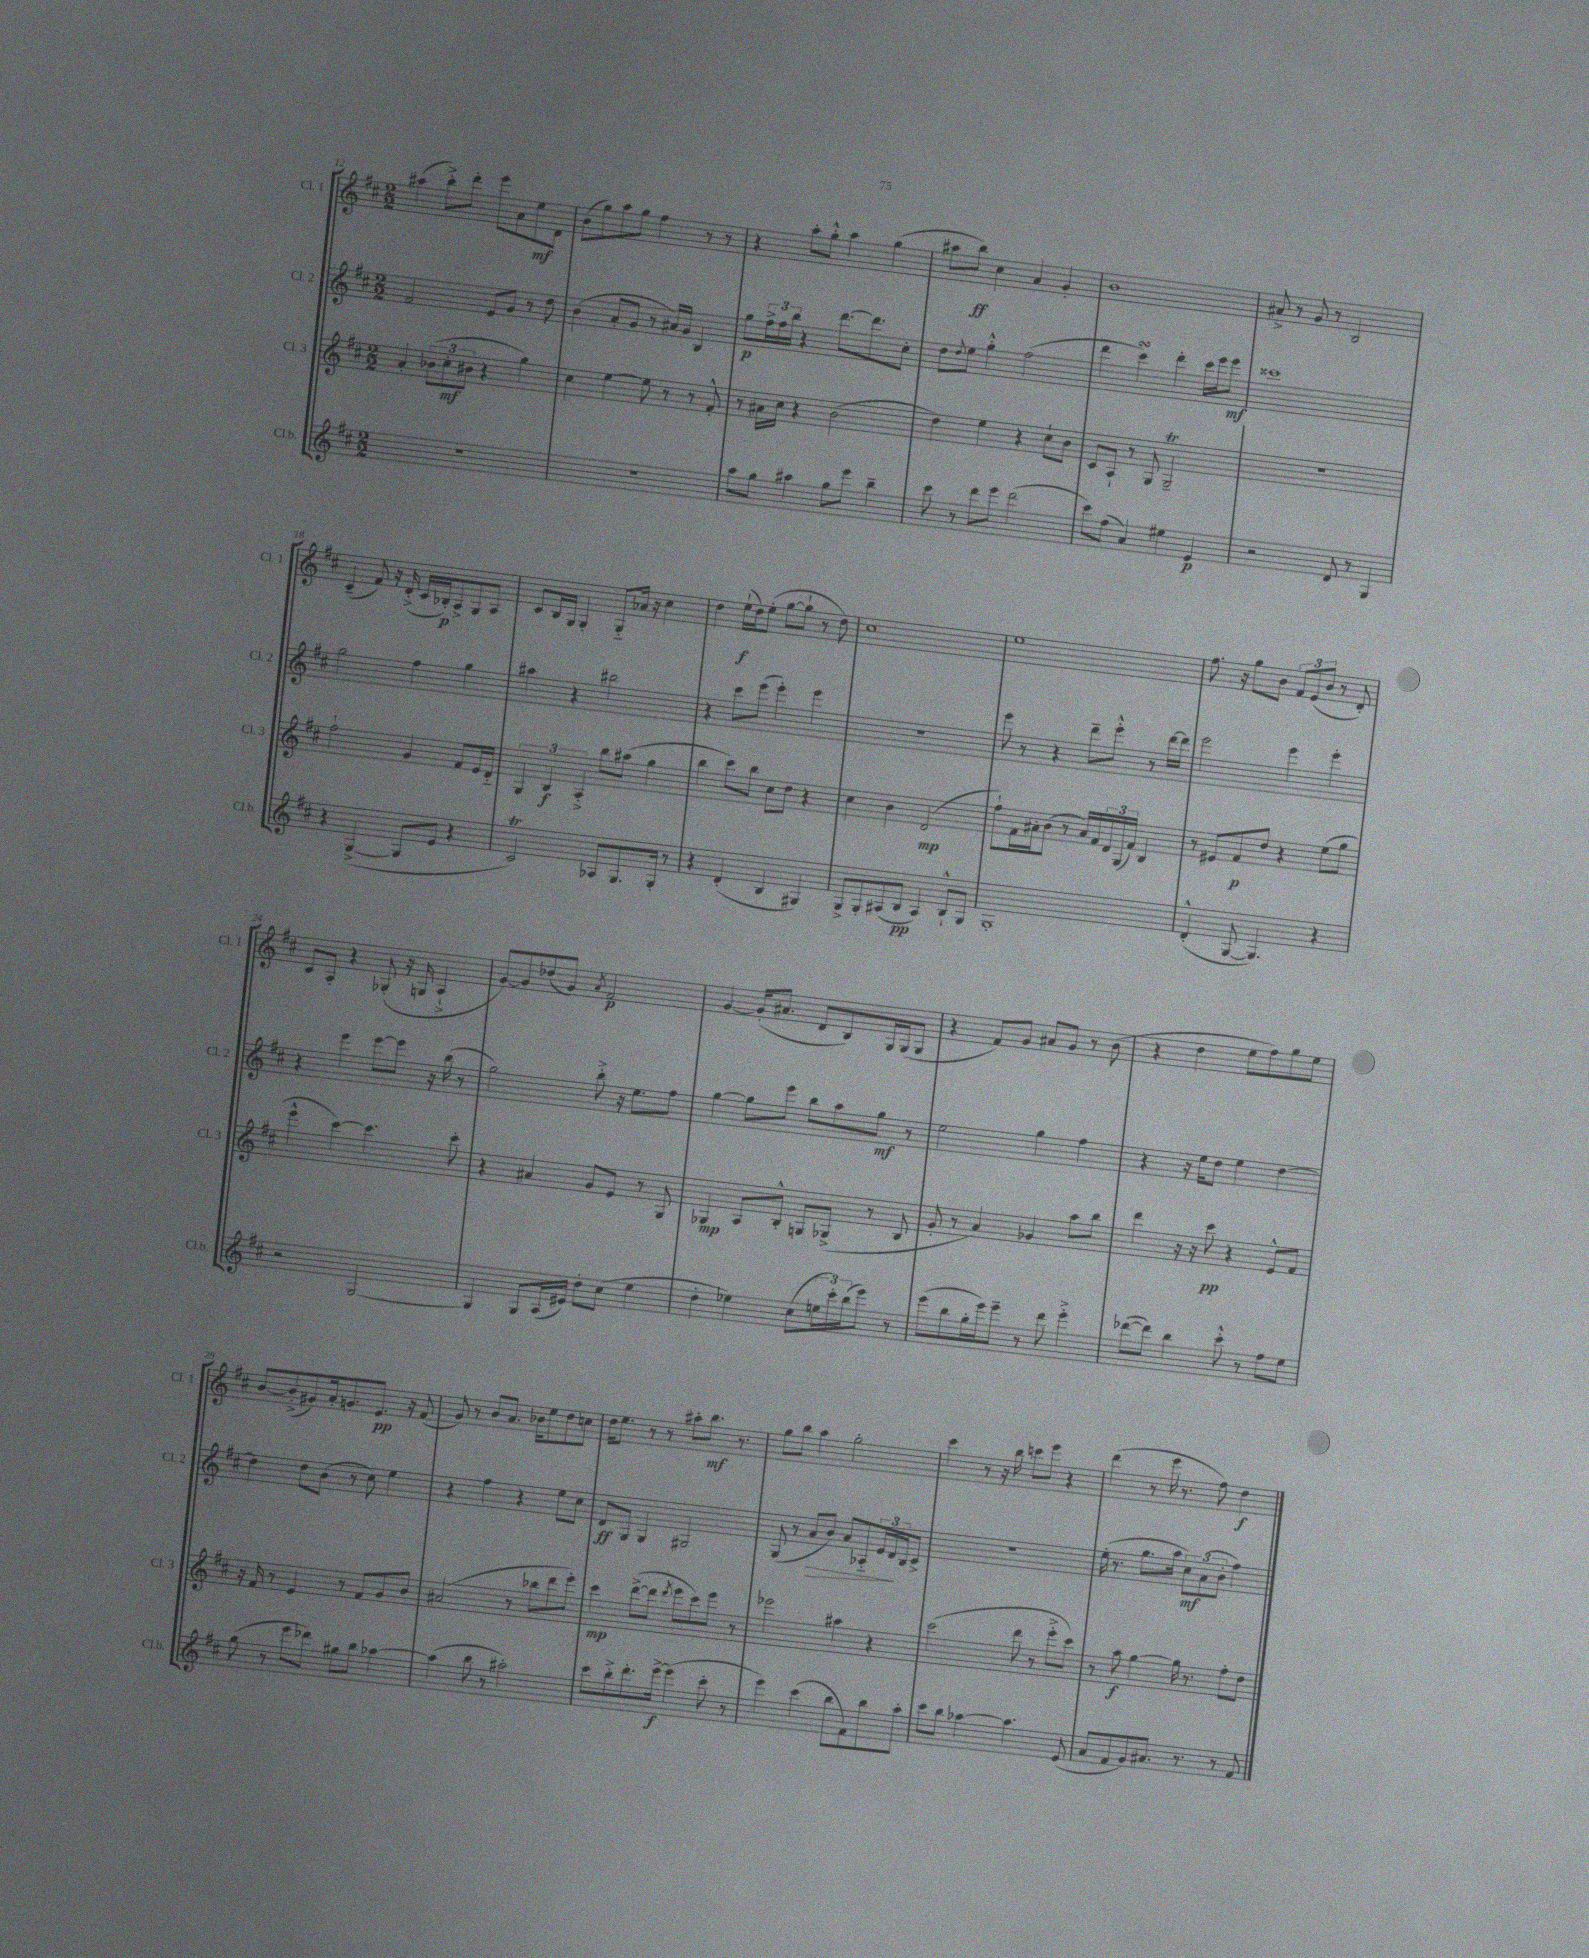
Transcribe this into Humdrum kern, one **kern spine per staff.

**kern	**kern	**kern	**kern
*staff4	*staff3	*staff2	*staff1
*clefG2	*clefG2	*clefG2	*clefG2
*k[f#c#]	*k[f#c#]	*k[f#c#]	*k[f#c#]
*M2/2	*M2/2	*M2/2	*M2/2
1r	4a'	2f#	(4aa#
.	(12b-	.	8bb'^)
.	12cc#'	.	.
.	.	.	8ddd'
.	12b#	.	.
.	4r	8e	8eee
.	.	8g	8a
.	4gg)	8r	8ee
.	.	8dd	8d
=	=	=	=
1r	4cc#	(4b	(8b
.	.	.	8gg)
.	[4ee	8a'	8aa
.	.	8g	8gg
.	8ee]	8r	4ff#
.	8r	16a#)	.
.	.	16g	.
.	8r	4B	8r
.	8f#'^^	.	8r
=	=	=	=
8aa	8r	8gg	4r
8gg	16a#	24ff#^	.
.	.	24ff#	.
.	16cc#	.	.
.	.	24bb	.
4aa#	4r	4r	8aa'
.	.	.	8gg'^^
8gg	(2b	[8.ddd	4aa
8eee	.	.	.
.	.	8.ddd]	.
4bb~	.	.	(4gg
.	.	8cc#'	.
=	=	=	=
8ccc#	4dd)	8dd	8aa#
.	.	8qqdd	.
8r	.	8ee	8bb)
8ddd	4ee	4gg'^^	4cc#
8eee	.	.	.
(2ddd	4r	(2ff#	4a
.	8cc#`	.	4g'
.	8b	.	.
=	=	=	=
8ccc#)	8c#	4ddd	1b
(8ff#	8A`	.	.
4a)	8r	4ccc#)	.
.	8G	.	.
4ee#	2G~	4ddd'	.
4e	.	16ccc#	.
.	.	16eee	.
.	.	8eee	.
=	=	=	=
2r	1r	1ccc##	8a#^
.	.	.	8r
.	.	.	8g
.	.	.	8r
8d	.	.	2B
8r	.	.	.
4G	.	.	.
=	=	=	=
4r	2ff#`	2gg	(4c#~
([4G^	.	.	8f#)
.	.	.	16r
.	.	.	(16d'^
8G]	4g	4ff#	16c#
.	.	.	16B-')
8e	.	.	8A^
4r	8f#	4gg	8G
.	16e	.	8A
.	16d'~	.	.
=	=	=	=
2c#)	6G	4aa#	8c#
.	.	.	16B
.	6B	.	.
.	.	.	16G
.	.	4r	4G'
.	6A'^	.	.
8A-	8bb	2bb#	8G'~
8.G	(8aa#	.	16a-
.	.	.	16r
.	4gg	.	4cc#
16G'	.	.	.
8r	.	.	.
=	=	=	=
4r	4bb	4r	4dd
(4d'	8ccc#)	8ccc#	(16ee`
.	.	.	16dd)
.	8bb	(8eee	(8ee'
4B	8cc#	4eee')	[8gg
.	8dd	.	8gg`]
4G#)	4r	4eee	8r
.	.	.	8dd)
=	=	=	=
8G^	4cc#	1r	1cc#
8G'	.	.	.
(8A#	4b	.	.
8B	.	.	.
4A#)	(2d	.	.
8B`^^	.	.	.
8G	.	.	.
=	=	=	=
1G'	8ff#`)	8eee	1ee
.	16f#	8r	.
.	16a#'	.	.
.	(8b	4r	.
.	8r	.	.
.	16a#)	8ddd~	.
.	16f#	.	.
.	24d	8eee'^^	.
.	(24G	.	.
.	24f#)	.	.
.	4B	8r	.
.	.	[16ddd	.
.	.	16ddd]	.
=	=	=	=
(4d'^^	8r	2eee	8.ff#
.	8e#	.	.
.	.	.	16r
[8G	8f#	.	8gg
4.G])	8dd	.	8b
.	4r	4eee	12f#
.	.	.	(12e
.	.	.	12b
4r	(8ee	4eee'	8r
.	8gg	.	8d')
=	=	=	=
2r	4eee^^	4r	8c#
.	.	.	8A'
.	[4ccc#)	4eee	4r
[2G	4.ccc#]	[8eee	(8G-'
.	.	8eee]	16r
.	.	.	16G
.	.	16r	4A`^
.	.	(16bb	.
.	8ccc#'	8r	.
=	=	=	=
4G]	4r	2gg)	[8g)
.	.	.	8g]
8G	4a#	.	(8dd-
(16A	.	.	8g)
16e#)	.	.	.
.	.	.	8qa
8dd'	8g	8bb'^	2f#
(8cc#	8e	16r	.
.	.	8.ee	.
4ee	8r	.	.
.	8G	8ff#	.
=	=	=	=
4dd'	4G-	[4gg	[4g
4ee-)	8A	8gg]	(16g']
.	.	.	8.a#
.	8B'^^	8eee	.
(8cc#	8G	8bb	8d
24ee	(8G-^	8aa	8B)
24ccc#')	.	.	.
(24bb	.	.	.
8eee)	8r	8gg	16G
.	.	.	(16G
8r	8B	8r	8G
=	=	=	=
(8eee	8g'	2ee	4r
8bb	8r	.	.
16gg'	4a)	.	8f#)
16eee)	.	.	.
8eee~	.	.	8g
8r	4g-	4gg	8a#
8ddd	.	.	8g
4eee'^	8aa	4ff#	8r
.	8bb	.	(8b
=	=	=	=
([8ddd-	4ddd	4r	4r
8ddd-])	.	.	.
4bb	16r	16r	4dd
.	16r	16ee	.
.	8ccc#	8dd	.
8ccc#'^^	4r	4ee	8ee
8r	.	.	8ff#)
8ff#	8e^^	[4dd	8gg
8ee	8f#	.	8ee
=	=	=	=
(8gg	16r	4dd]	[8b
.	16f#	.	.
8r	8r	.	(8b'^]
8eee	4e	8dd	8g#)
8ddd-)	.	(8b	16a'
.	.	.	8.g
8gg#	8r	8r	.
8bb	8f#	8cc#)	8.e
[4aa-	8g	4ee	.
.	.	.	16r
.	8b	.	(8f#
=	=	=	=
(4aa-]	(2a#	4r	8g)
.	.	.	8r
8bb	.	4ff#	8b
8r	.	.	8.a
2aa#')	8r	4r	.
.	.	.	16b-
.	8bb-	.	8ee
.	8ddd	8ee	8dd
.	8eee')	8cc#	8cc
=	=	=	=
8ccc#	4ccc#	8d	16dd
.	.	.	8.ee
8bb'^	.	8G	.
8.ddd'	([8ddd^	4G	8r
.	8ddd]	.	8r
[16eee^	.	.	.
.	8qddd	.	.
(4eee]	8eee	2G#	8aa#'
.	8ccc#)	.	8.bb
8ccc#'	8eee	.	.
.	.	.	8.r
8r	8r	.	.
=	=	=	=
4eee)	2eee-	(8G	8gg
.	.	8r	8bb
(4ccc#	.	8a	4aa
.	.	8b)	.
8bb	4aa#	8a	2gg'
8f#)	.	8A-'~	.
8bb	4r	24e	.
.	.	24d	.
.	.	24B	.
8aa'	.	8c#^	.
=	=	=	=
8ccc#	(2ccc#	1r	4ccc#
8bb	.	.	.
[4aa-	.	.	8r
.	.	.	16r
.	.	.	16bb
4.aa-]	8ddd	.	8ccc
.	8r	.	8eee
.	8eee'^	.	4r
(8e	8ccc#)	.	.
=	=	=	=
8a	8r	(16ee'	(4ddd
.	.	8.r	.
8f#	8aa	.	.
8g)	[4gg	8.gg	8r
8.a#	.	.	16eee
.	.	16aa	8.r
.	16gg]	12cc#)	.
8.r	8.r	.	.
.	.	(12a	.
.	.	.	8ff#)
.	.	12b'	.
8r	8ff#'	4ff#)	4dd
8f#	8dd	.	.
==	==	==	==
*-	*-	*-	*-
